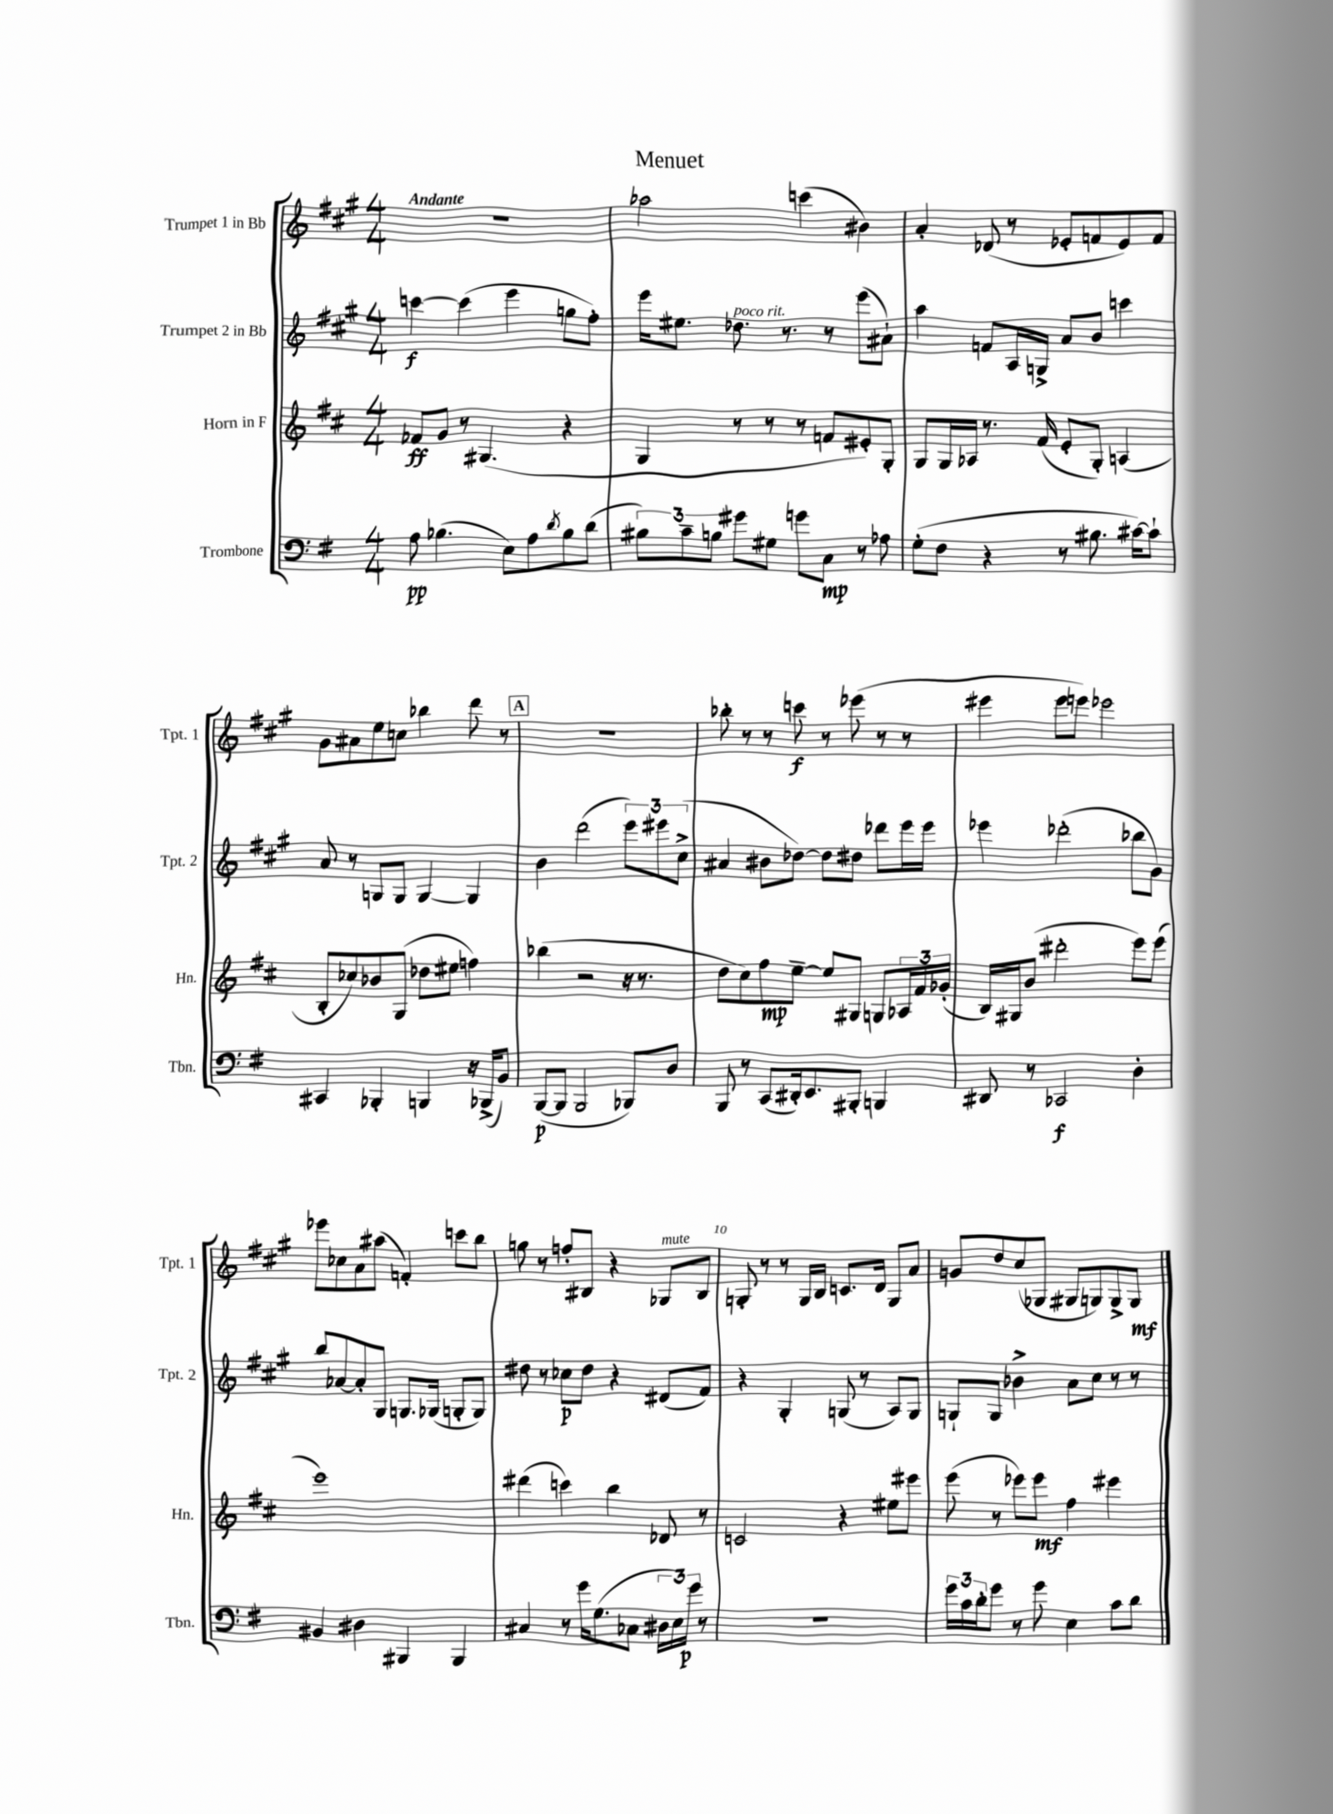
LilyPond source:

\header { title = "Menuet" }
<<
\new StaffGroup <<
\new Staff = "s0" \with { instrumentName = "Trumpet 1 in Bb" shortInstrumentName = "Tpt. 1" } {
    \clef treble \key a \major \numericTimeSignature \time 4/4 \tempo "Andante"
    R1 |
    aes''2 c'''4( bis'4) |
    a'4-. des'8( r8 ees'8-. f'8 ees'8) f'8 |
    gis'8 ais'8 e''8 c''8 bes''4 d'''8 r8 |
    \mark \markup { \box "A" } R1 |
    bes''8-. r8 r8 c'''8\f r8 ees'''8( r8 r8 |
    eis'''4 eis'''8 e'''8) ees'''2 |
    ees'''8 ces''8 a'8 ais''8( f'4-.) c'''8 b''8 |
    g''8 r8 f''8-. bis8 r4 ges8^\markup { \italic "mute" } bis8 |
    g8-. r8 r8 g16 b16 c'8. d'16 g8 a'8 |
    g'8 d''8 cis''8( ges8 gis8 g8) g8-> g8\mf \bar "|." |
}
\new Staff = "s1" \with { instrumentName = "Trumpet 2 in Bb" shortInstrumentName = "Tpt. 2" } {
    \clef treble \key a \major \numericTimeSignature \time 4/4
    c'''4~\f c'''4( e'''4 g''8 fis''8-.) |
    e'''16 eis''8. des''8.^\markup { \italic "poco rit." } r8. r8 e'''8( ais'8-!) |
    a''4 f'8 a16 g16-> a'8 b'8 c'''4 |
    a'8 r8 g8 g8 g4~ g4 |
    \mark \markup { \box "A" } b'4 d'''2( \tuplet 3/2 { e'''8) eis'''8 cis''8->( } |
    ais'4 bis'8 des''8~) des''8 dis''8 des'''8 e'''16 e'''16 |
    ees'''4 des'''2-.( bes''8 gis'8) |
    b''8 aes'8~ aes'8-. gis8 g8. ges16( g8-. g8) |
    dis''8 r8 ces''8\p dis''8 r4 dis'8( fis'8) |
    r4 gis4-. g8( r8 a8) g8 |
    g8-! g8 bes'4-> a'8 cis''8 r8 r8 \bar "|." |
}
\new Staff = "s2" \with { instrumentName = "Horn in F" shortInstrumentName = "Hn." } {
    \clef treble \key d \major \numericTimeSignature \time 4/4
    fes'8\ff g'8 r8 gis4.( r4 |
    g4 r8 r8 r8 f'8 eis'8-.) g8-. |
    g8 g16 aes16 r8. fis'16( e'8-. g8-.) a4( |
    b8-. ces''8) bes'8 g8( des''8 eis''8 f''4) |
    \mark \markup { \box "A" } bes''4( r2 r16 r8. |
    d''8 cis''8) fis''8\mp e''8~-- e''8 gis8 g8 \tuplet 3/2 { aes16 fis'16 ges'16-.( } |
    b16) gis16 b'8( dis'''2-. e'''8) e'''8( |
    e'''1) |
    dis'''4( c'''4) b''4 des'8 r8 |
    c'2 r4 eis''8 eis'''8 |
    e'''8( r8 ees'''8) ees'''8\mf fis''4 eis'''4 \bar "|." |
}
\new Staff = "s3" \with { instrumentName = "Trombone" shortInstrumentName = "Tbn." } {
    \clef bass \key g \major \numericTimeSignature \time 4/4
    a8\pp bes4.( e8) a8 \acciaccatura { d'8 } bes8 d'8( |
    \tuplet 3/2 { bis8) c'8-- b8 } gis'8 gis8 g'8 c8\mp r8 aes8 |
    g8-.( fis8 r4 r8 bis8. cis'16~) cis'8-! |
    cis,4 bes,,4-. b,,4 r16 bes,,16->( b,8) |
    \mark \markup { \box "A" } b,,8~\p( b,,8 b,,2 bes,,8) d8 |
    b,,8 r8 c,8( dis,16-.) e,8. bis,,8-. b,,4 |
    dis,8 r8 ces,2\f d4-. |
    bis,4 dis4 bis,,4 bis,,4 |
    cis4 r8 g'16 g8.( ces8 \tuplet 3/2 { dis16 e16) g'16\p } r8 |
    R1 |
    \tuplet 3/2 { g'16 c'16 d'16-. } g'8 r8 g'8 e4 c'8 d'8 \bar "|." |
}
>>
>>
\layout { \context { \Score \override BarNumber.break-visibility = ##(#f #t #t) barNumberVisibility = #(every-nth-bar-number-visible 5) } }
